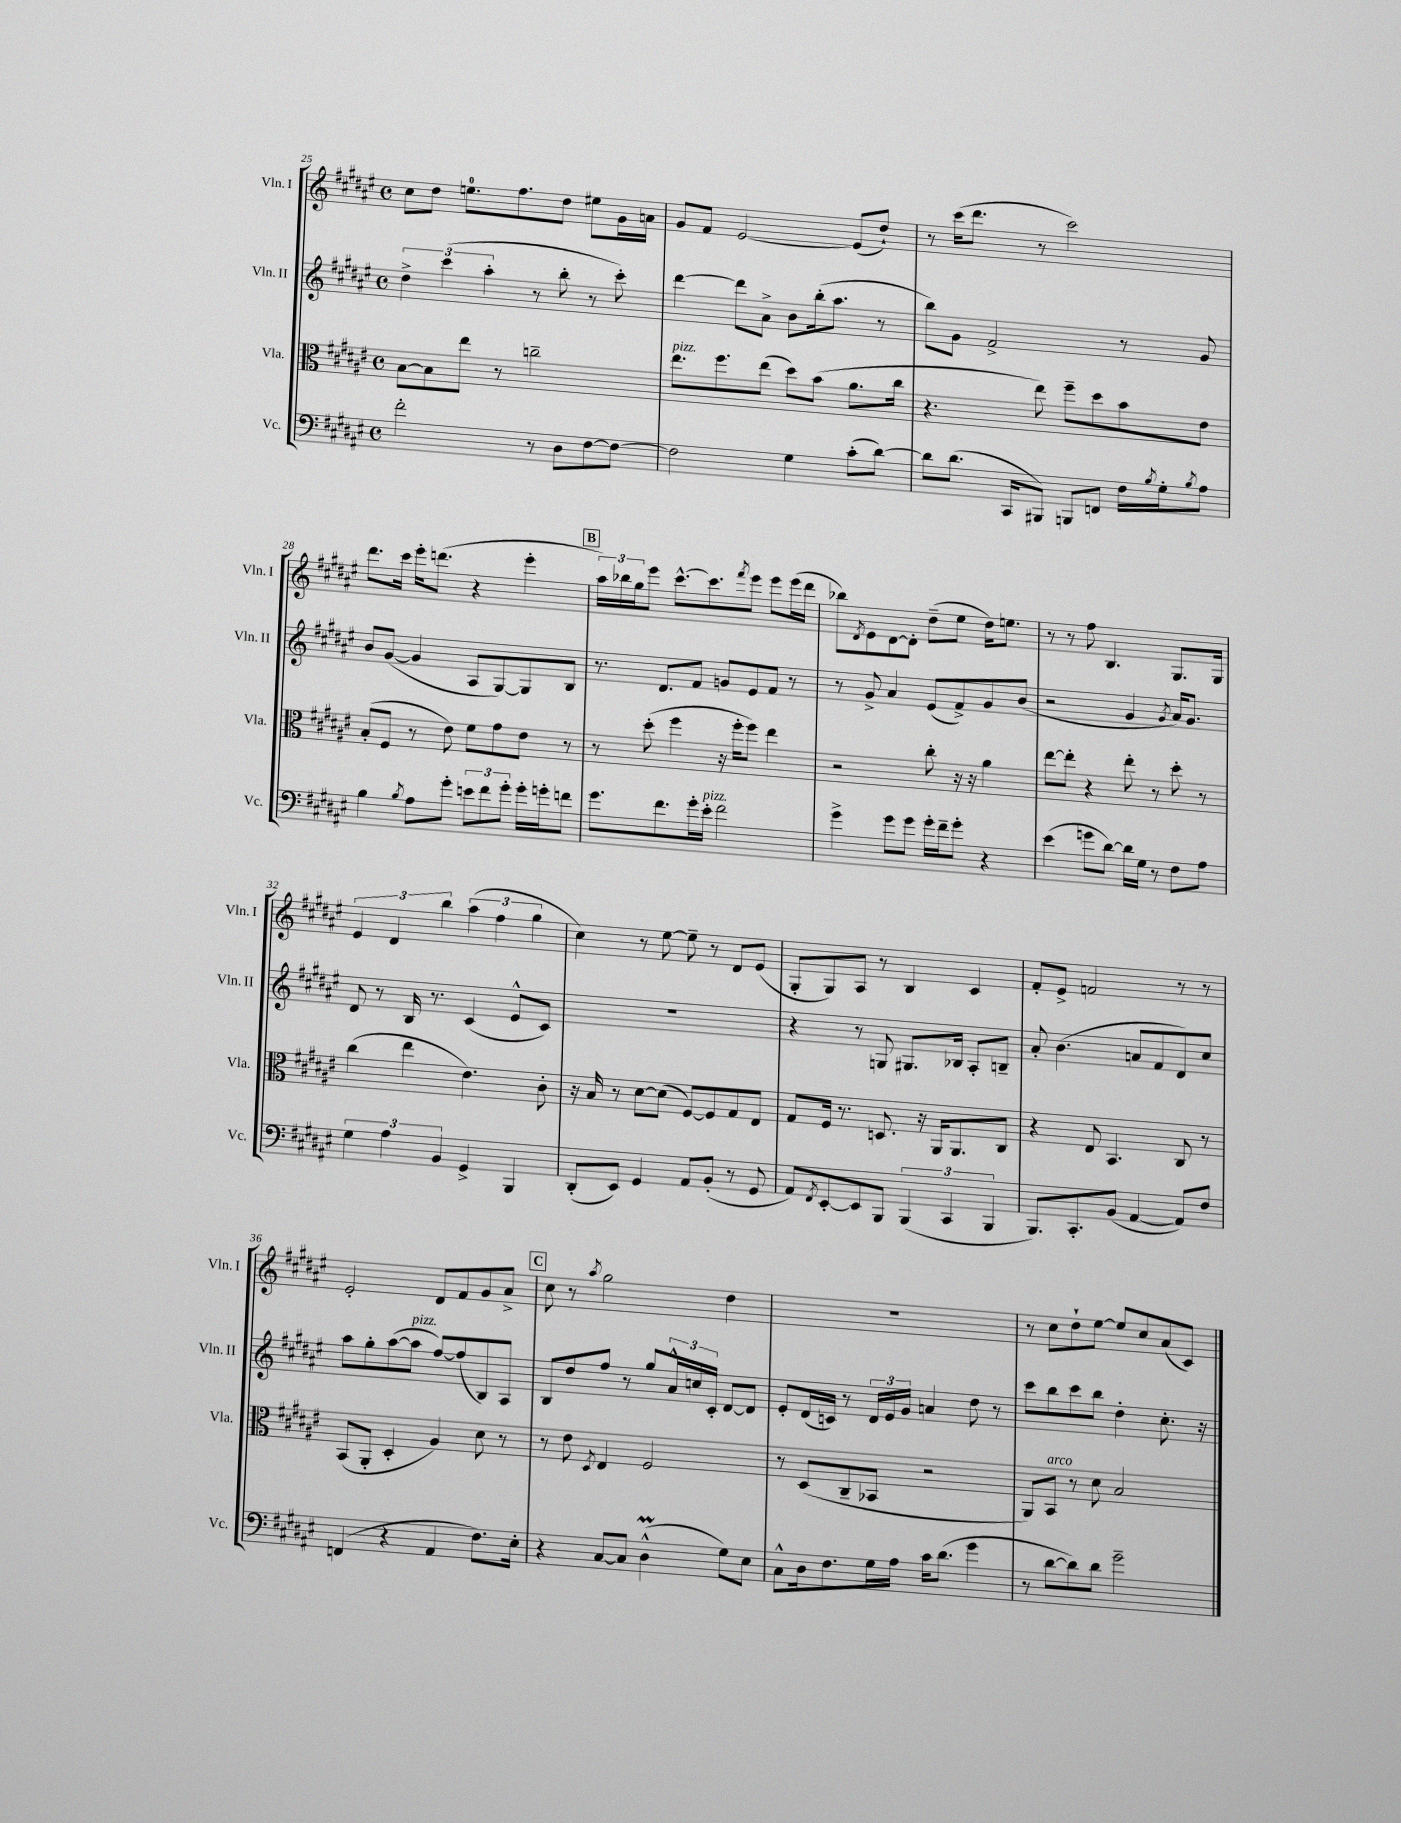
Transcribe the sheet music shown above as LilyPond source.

<<
\new StaffGroup <<
\new Staff = "s0" \with { instrumentName = "Vln. I" shortInstrumentName = "Vln. I" } {
    \clef treble \key fis \major \defaultTimeSignature \time 4/4
    cis''8 dis''8 e''8.-0 fis''8. dis''8 eis''8 gis'16 a'16 |
    gis'8 fis'8 eis'2~ eis'8( dis''8-!) |
    r8 cis'''16( dis'''8. r8 cis'''2) |
    dis'''8. cis'''16 eis'''16-. d'''8.( r4 eis'''4-. |
    \mark \markup { \box "B" } \tuplet 3/2 { ais''16) bes''16 gis''16 } eis'''8 cis'''8.~-^ cis'''8. \acciaccatura { fis'''8 } eis'''8 eis'''8 eis'''16( dis'''16 |
    bes''8) \acciaccatura { dis'8 } eis'8 dis'8~ dis'8-. dis''8--( eis''8 dis''16) e''8. |
    r8 r8 fis''8 b4. gis8. gis16 |
    \tuplet 3/2 { eis'4 dis'4 b''4 } \tuplet 3/2 { ais''4( fis''4 gis''4 } |
    cis''4) r8 eis''8~ eis''8-- r8 dis'8 eis'8( |
    gis8-. gis8) ais8 r8 b4 cis'4 |
    fis'8-. eis'8-> f'2 r8 r8 |
    eis'2-. dis'8 fis'8 gis'8 ais'8-> |
    \mark \markup { \box "C" } cis''8 r8 \acciaccatura { ais''8 } gis''2 dis''4 |
    R1 |
    r8 cis''8 dis''8-! eis''8~ eis''8 cis''8 ais'8( cis'8) \bar "|." |
}
\new Staff = "s1" \with { instrumentName = "Vln. II" shortInstrumentName = "Vln. II" } {
    \clef treble \key fis \major \defaultTimeSignature \time 4/4
    \tuplet 3/2 { dis''4-> cis'''4( ais''4-. } r8 b''8-. r8 cis'''8-.) |
    dis'''4~ dis'''8 ais'8-> b'8 b''16-.( ais''8. r8 |
    b''8) gis'8 fis'2-> r8 gis'8 |
    b'8 gis'8~( gis'4 ais8 gis8~) gis8 b8 |
    \mark \markup { \box "B" } r8. dis'8. fis'8 g'8 eis'8 fis'8 r8 |
    r8 gis'8-> ais'4 eis'8( fis'8->) gis'8 b'8( |
    r2 gis'4 \acciaccatura { gis'8 } ais'16) gis'8. |
    dis'8 r8 b16 r8. cis'4( eis'8-^ cis'8) |
    R1 |
    r4 r8 g8 gis8. bes16 ais8-. b8-- |
    ais'8-. b'4.( a'8 fis'8 dis'8) cis''8 |
    ais''8 gis''8-. ais''8~( ais''8^\markup { \italic "pizz." } fis''8~) fis''8( b8) ais8 |
    \mark \markup { \box "C" } b8 dis''8 fis''8 r8 gis''8 \tuplet 3/2 { ais'16-^ c''16 cis'16-. } dis'8~ dis'8 |
    eis'8-. dis'16( c'16) r8 \tuplet 3/2 { dis'16 eis'16 gis'16 } a'4 dis''8 r8 |
    cis'''8 b''8 cis'''8 b''8 dis''4-. cis''8.-. r16 \bar "|." |
}
\new Staff = "s2" \with { instrumentName = "Vla." shortInstrumentName = "Vla." } {
    \clef alto \key fis \major \defaultTimeSignature \time 4/4
    b8~ b8 eis''8 r8 c''2-- |
    eis''8.^\markup { \italic "pizz." } fis''8. eis''8( dis''8) b'8( ais'8. cis''16 |
    r4. eis''8) fis''8-- dis''8 b'8 eis'8 |
    b8-.( fis8 r8 eis'8) fis'8 gis'8 eis'8 r8 |
    \mark \markup { \box "B" } r8 dis''8-.( fis''4 r16 fis''16-. fis''8) eis''4 |
    r2 cis''8-. r16 r16 ais'4 |
    eis''8~ eis''8-. r4 eis''8-. r8 dis''8-. r8 |
    cis''4( eis''4 eis'4.) cis'8-. |
    r16 b16 r8 dis'8~ dis'8( fis8~) fis8 gis8 eis8 |
    gis8 fis16 r8. d8. r16 ais,16 ais,8. cis8 |
    r4 eis8 b,4. cis8 r8 |
    b,8( ais,8-. dis4-. ais4) dis'8 r8 |
    \mark \markup { \box "C" } r8 eis'8 \acciaccatura { dis8 } eis4 fis2 |
    r8 dis8( cis8-- bes,8 r2 |
    ais,8) b,8^\markup { \italic "arco" } r8 dis'8 b2 \bar "|." |
}
\new Staff = "s3" \with { instrumentName = "Vc." shortInstrumentName = "Vc." } {
    \clef bass \key fis \major \defaultTimeSignature \time 4/4
    fis'2-. r8 dis8 fis8~ fis8~ |
    fis2 gis4 cis'8-.( dis'8~) |
    dis'8 dis'8.( cis,16 bis,,8) b,,8 f,8 fis16 \acciaccatura { b8 } gis16-. \acciaccatura { b8 } ais8 |
    b4 \acciaccatura { b8 } ais8 gis'8-. \tuplet 3/2 { e'8 fis'8 gis'8-. } gis'16-. g'16-. f'8 |
    \mark \markup { \box "B" } gis'8. fis'8. gis'16-. eis'16-.^\markup { \italic "pizz." } fis'2 |
    gis'4-> gis'8 gis'8 gis'16-. fis'16-- gis'8-. r4 |
    eis'4( g'8 dis'8~) dis'16 gis16 r8 fis8 ais8 |
    \tuplet 3/2 { gis4 ais4 b,4 } gis,4-> b,,4 |
    dis,8-.( eis,8) gis,4 ais,8 b,8-.( r8 gis,8 |
    ais,8) \acciaccatura { fis,8 } eis,8~-. eis,8 b,,8 \tuplet 3/2 { b,,4( cis,4 b,,4 } |
    b,,8.) cis,8.-. b,8( ais,4~ ais,8) fis8 |
    f,4( r4 ais,4 fis8.) eis16-. |
    \mark \markup { \box "C" } r4 cis8~ cis8 dis4-^\prall( gis8) eis8 |
    cis8-^ dis16 fis8. gis16 ais16 cis'16 dis'8.( gis'4 |
    r8 dis'8~ dis'8) dis'8 gis'2-- \bar "|." |
}
>>
>>
\layout { \context { \Score currentBarNumber = #25 } }
